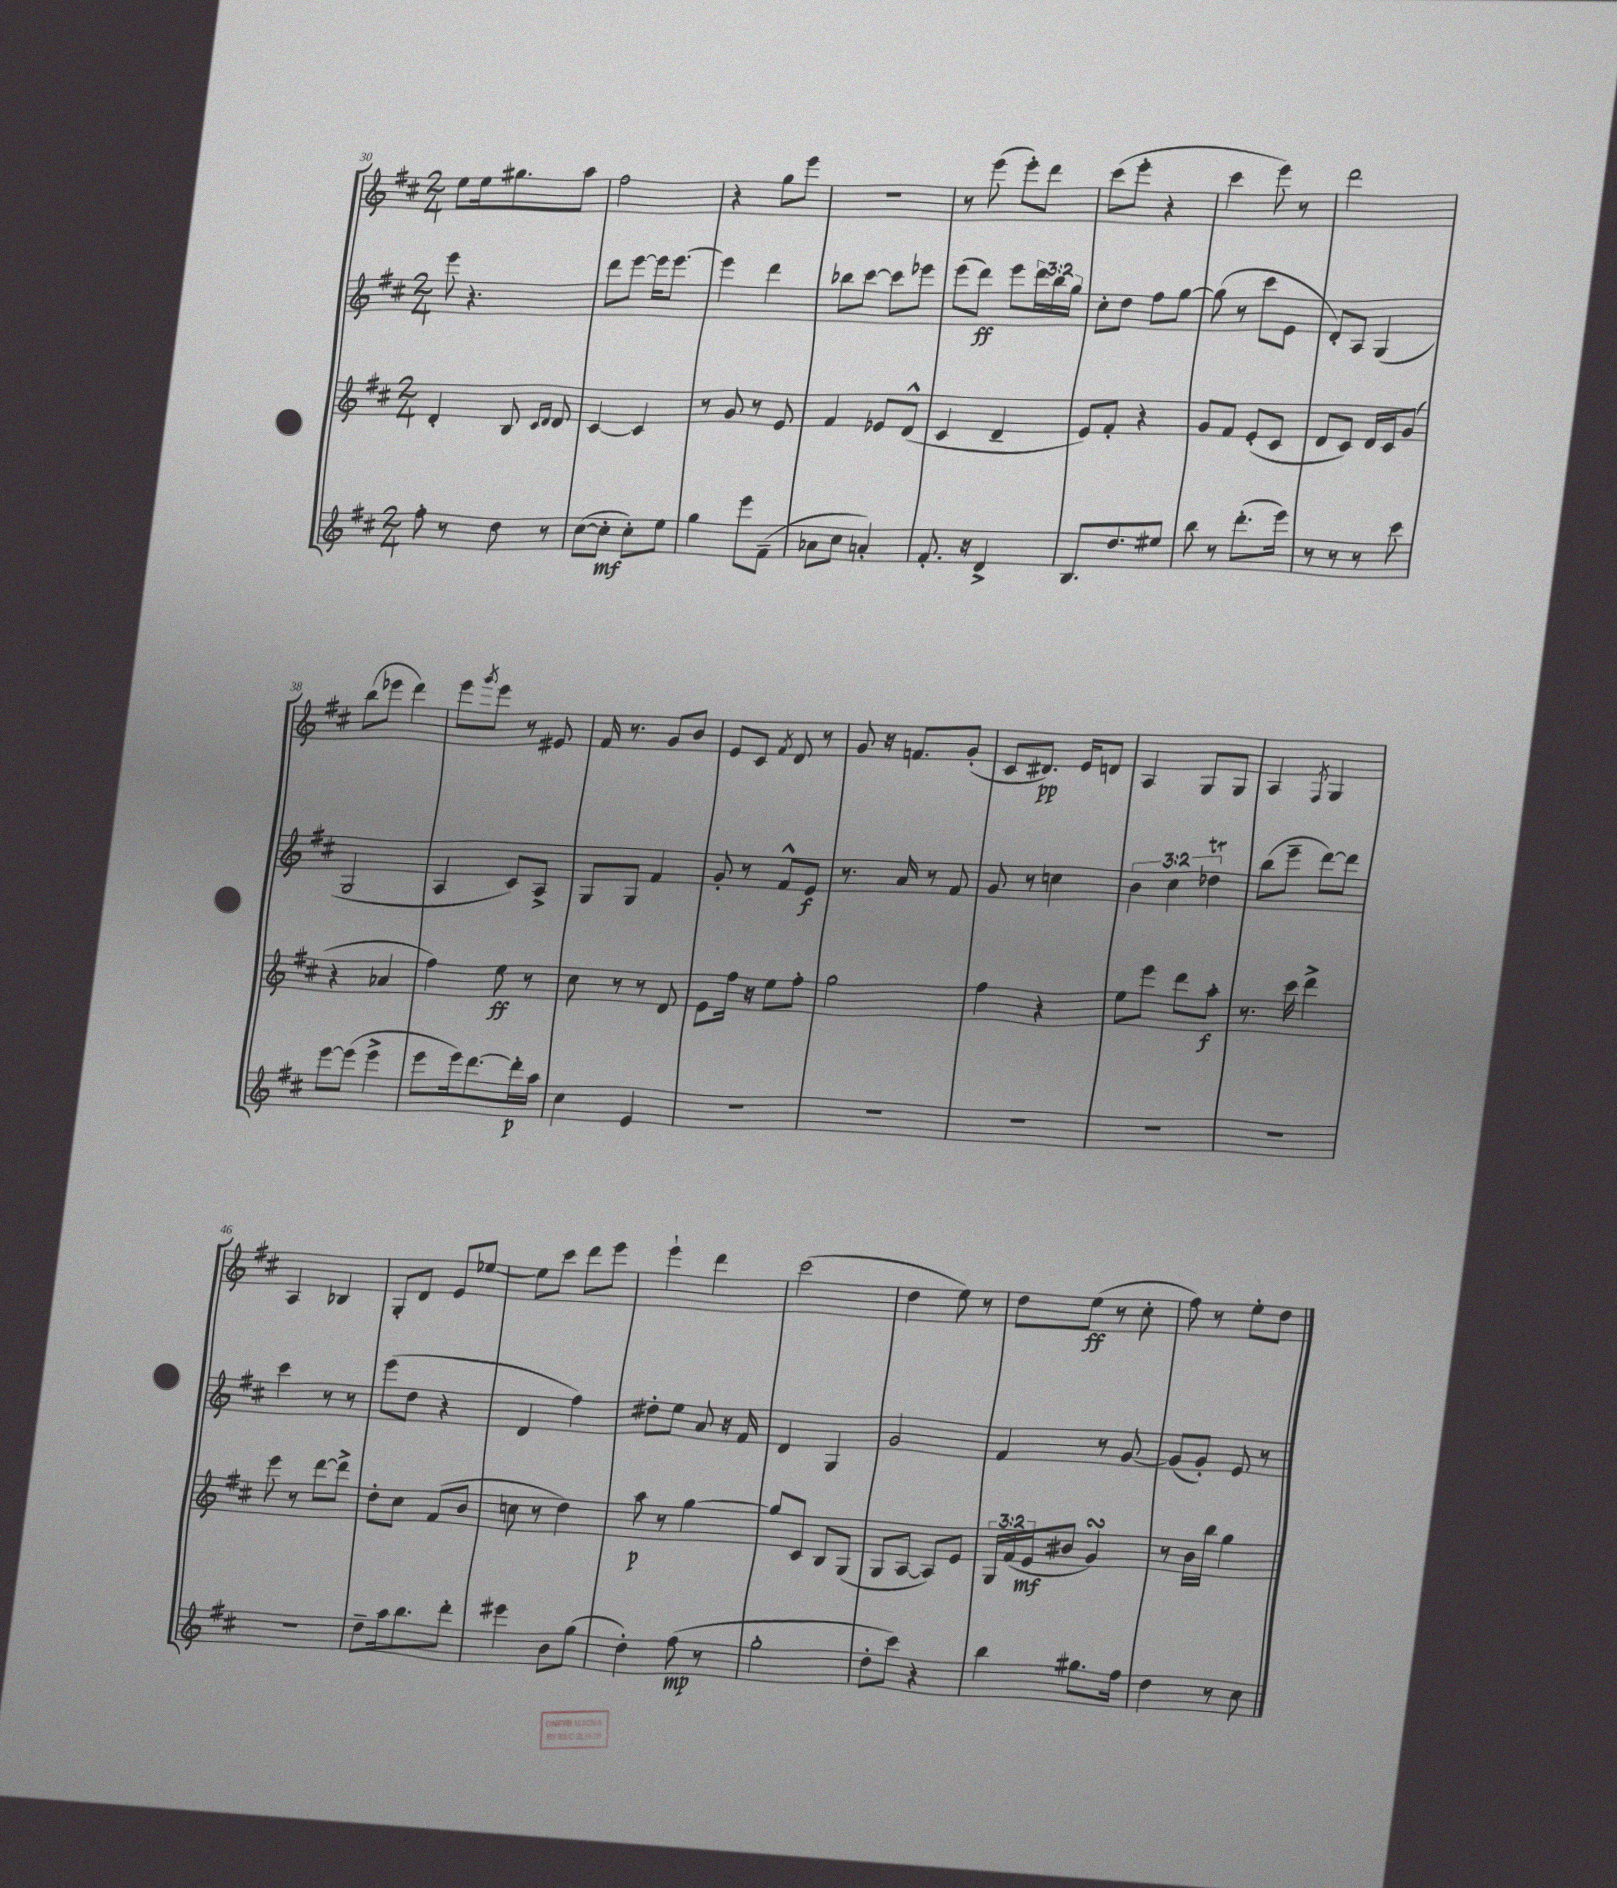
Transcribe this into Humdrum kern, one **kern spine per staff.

**kern	**dynam	**kern	**dynam	**kern	**dynam	**kern	**dynam
*part4	*part4	*part3	*part3	*part2	*part2	*part1	*part1
*staff4	*staff4	*staff3	*staff3	*staff2	*staff2	*staff1	*staff1
*clefG2	*	*clefG2	*	*clefG2	*	*clefG2	*
*k[f#c#]	*	*k[f#c#]	*	*k[f#c#]	*	*k[f#c#]	*
*M2/4	*	*M2/4	*	*M2/4	*	*M2/4	*
=30	=30	=30	=30	=30	=30	=30	=30
8ff#'\	.	4d'/	.	8eee\	.	8ee\L	.
8r	.	.	.	4.r	.	16ee\k	.
.	.	.	.	.	.	8.gg#X\	.
8dd\	.	8B/	.	.	.	.	.
.	.	16qqc#/LL	.	.	.	.	.
.	.	16qqd/JJ	.	.	.	.	.
8r	.	8d/	.	.	.	8aa\J	.
=31	=31	=31	=31	=31	=31	=31	=31
([8cc#\L	.	[4c#/	.	8ddd\L	.	2ff#\	.
8cc#'\J]	mf	.	.	[8eee\J	.	.	.
8cc#'\L)	.	4c#/]	.	16eee\KL]	.	.	.
.	.	.	.	[8.eee\J	.	.	.
8ee\J	.	.	.	.	.	.	.
=32	=32	=32	=32	=32	=32	=32	=32
4gg\	.	8r	.	4eee\]	.	4r	.
.	.	8g/	.	.	.	.	.
8eee\L	.	8r	.	4ddd\	.	8gg\L	.
(8f#~\J	.	8e/	.	.	.	8eee\J	.
=33	=33	=33	=33	=33	=33	=33	=33
8a-X\L	.	4f#/	.	8bb-X\L	.	2r	.
8cc#\J	.	.	.	[8ccc#\J	.	.	.
4an'/)	.	8e-X/L	.	8ccc#\L]	.	.	.
.	.	(8d^^/J	.	8eee-X\J	.	.	.
=34	=34	=34	=34	=34	=34	=34	=34
8.f#'/	.	4c#/	.	(8eee\L	.	8r	.
.	.	.	.	8ddd\J)	ff	(8eee\	.
16r	.	.	.	.	.	.	.
4d^/	.	4d~/	.	8eee\L	.	8eee'\L)	.
.	.	.	.	24ddd\L	.	8ddd\J	.
.	.	.	.	24bb\	.	.	.
.	.	.	.	24gg\JJ	.	.	.
=35	=35	=35	=35	=35	=35	=35	=35
8.B/L	.	8e/L)	.	8cc#'\L	.	(8ccc#\L	.
.	.	8f#'/J	.	8dd\J	.	8eee'\J	.
8.dd/	.	.	.	.	.	.	.
.	.	4r	.	8ff#\L	.	4r	.
8ee#X/J	.	.	.	[8gg\J	.	.	.
=36	=36	=36	=36	=36	=36	=36	=36
8bb\	.	8g/L	.	(8gg\]	.	4ccc#\	.
8r	.	8f#/J	.	8r	.	.	.
(8.ddd'\L	.	(8e'/L	.	8ccc#\L	.	8eee\)	.
.	.	8c#/J	.	8e\J	.	8r	.
16eee\Jk)	.	.	.	.	.	.	.
=37	=37	=37	=37	=37	=37	=37	=37
8r	.	8d/L	.	8d'/L)	.	2ddd\	.
8r	.	8c#/J)	.	8A/J	.	.	.
8r	.	16d/LL	.	(4G/	.	.	.
.	.	16c#/J	.	.	.	.	.
8ccc#\	.	(8g/J	.	.	.	.	.
!!LO:LB:g=z
=38	=38	=38	=38	=38	=38	=38	=38
[8eee\L	.	4r	.	2G/	.	(8bb\L	.
(8eee\J]	.	.	.	.	.	8eee-X\J	.
4eee^\	.	4a-X/	.	.	.	4ddd\)	.
=39	=39	=39	=39	=39	=39	=39	=39
8eee\L	.	4ff#\)	.	4A/	.	8eee\L	.
.	.	.	.	.	.	8qggg/	.
16eee\k)	.	.	.	.	.	8eee\J	.
[8.ddd\	.	.	.	.	.	.	.
.	.	8ee\	ff	8c#/L)	.	8r	.
16ddd'\L]	p	8r	.	8A^/J	.	8e#X/	.
16aa\JJ	.	.	.	.	.	.	.
=40	=40	=40	=40	=40	=40	=40	=40
4cc#\	.	8cc#\	.	8G/L	.	16f#/	.
.	.	.	.	.	.	8.r	.
.	.	8r	.	8G/J	.	.	.
4e/	.	8r	.	4f#/	.	8g/L	.
.	.	8d/	.	.	.	8b/J	.
=41	=41	=41	=41	=41	=41	=41	=41
2r	.	8e\L	.	8g'/	.	8e/L	.
.	.	16ff#\Jk	.	8r	.	8c#/J	.
.	.	16r	.	.	.	.	.
.	.	.	.	.	.	8qf#/	.
.	.	8ee\L	.	8f#^^/L	.	8d/	.
.	.	8ff#'\J	.	8e/J	f	8r	.
=42	=42	=42	=42	=42	=42	=42	=42
2r	.	2gg\	.	8.r	.	8g/	.
.	.	.	.	.	.	16r	.
.	.	.	.	16a/	.	8.fn/L	.
.	.	.	.	8r	.	.	.
.	.	.	.	8f#/	.	(8g'/J	.
=43	=43	=43	=43	=43	=43	=43	=43
2r	.	4ff#\	.	8g/	.	8c#/L	.
.	.	.	.	8r	.	8.d#X/J)	pp
.	.	4r	.	4ccn\	.	.	.
.	.	.	.	.	.	16e/KL	.
.	.	.	.	.	.	8dn/J	.
=44	=44	=44	=44	=44	=44	=44	=44
2r	.	8ee\L	.	6b\	.	4A/	.
.	.	8eee\J	.	.	.	.	.
.	.	.	.	6cc#\	.	.	.
.	.	8ddd\L	.	.	.	8G/L	.
.	.	.	.	6dd-XT\	.	.	.
.	.	8aa'\J	f	.	.	8G/J	.
=45	=45	=45	=45	=45	=45	=45	=45
2r	.	8.r	.	(8bb\L	.	4A/	.
.	.	.	.	8eee~\J	.	.	.
.	.	16ccc#\	.	.	.	.	.
.	.	.	.	.	.	8qF#/	.
.	.	4ddd^\	.	[8ddd\L)	.	4G/	.
.	.	.	.	8ddd\J]	.	.	.
!!LO:LB:g=z
=46	=46	=46	=46	=46	=46	=46	=46
2r	.	8eee\	.	4ccc#\	.	4A/	.
.	.	8r	.	.	.	.	.
.	.	[8ddd\L	.	8r	.	4B-X/	.
.	.	8ddd^\J]	.	8r	.	.	.
=47	=47	=47	=47	=47	=47	=47	=47
8dd~\L	.	8dd'\L	.	(8eee\L	.	8G'/L	.
16aa\k	.	8cc#\J	.	8dd\J	.	8d/J	.
8.bb\	.	.	.	.	.	.	.
.	.	(8f#/L	.	4r	.	8e/L	.
8ddd'\J	.	8b/J	.	.	.	[8ee-X/J	.
=48	=48	=48	=48	=48	=48	=48	=48
4eee#X\	.	8ccn\	.	4d/	.	8ee-\L]	.
.	.	8r	.	.	.	8ccc#\J	.
8b\L	.	4dd\)	.	4ff#\)	.	8ddd\L	.
(8gg\J	.	.	.	.	.	8eee\J	.
=49	=49	=49	=49	=49	=49	=49	=49
4dd'\)	.	8aa\	p	8dd#X'\L	.	4eee`\	.
.	.	8r	.	8ee\J	.	.	.
(8ff#\	mp	[4gg\	.	8a/	.	4ddd\	.
8r	.	.	.	16r	.	.	.
.	.	.	.	16f#/	.	.	.
=50	=50	=50	=50	=50	=50	=50	=50
2gg'\	.	8gg/L]	.	4d/	.	(2ccc#\	.
.	.	8c#/J	.	.	.	.	.
.	.	8B/L	.	4G/	.	.	.
.	.	(8G/J	.	.	.	.	.
=51	=51	=51	=51	=51	=51	=51	=51
8dd'\L	.	8G/L	.	2g/	.	4dd\	.
8ccc#\J)	.	[8A/J	.	.	.	.	.
4r	.	8A/L])	.	.	.	8ee\)	.
.	.	8e/J	.	.	.	8r	.
=52	=52	=52	=52	=52	=52	=52	=52
4bb\	.	24G/LL	.	4f#/	.	8dd\L	.
.	.	(24f#/	.	.	.	.	.
.	.	24e/J	mf	.	.	.	.
.	.	8b#X/J	.	.	.	(8ee\J	ff
8.gg#X\L	.	4gsSSs/)	.	8r	.	8r	.
.	.	.	.	[8g/	.	8cc#'\	.
16ff#\Jk	.	.	.	.	.	.	.
=53	=53	=53	=53	=53	=53	=53	=53
4dd\	.	8r	.	(8g/L]	.	8ff#\)	.
.	.	16b\LL	.	8g'/J)	.	8r	.
.	.	16bb\JJ	.	.	.	.	.
8r	.	4gg\	.	8e/	.	8ee'\L	.
8cc#\	.	.	.	8r	.	8dd\J	.
==	==	==	==	==	==	==	==
*-	*-	*-	*-	*-	*-	*-	*-
